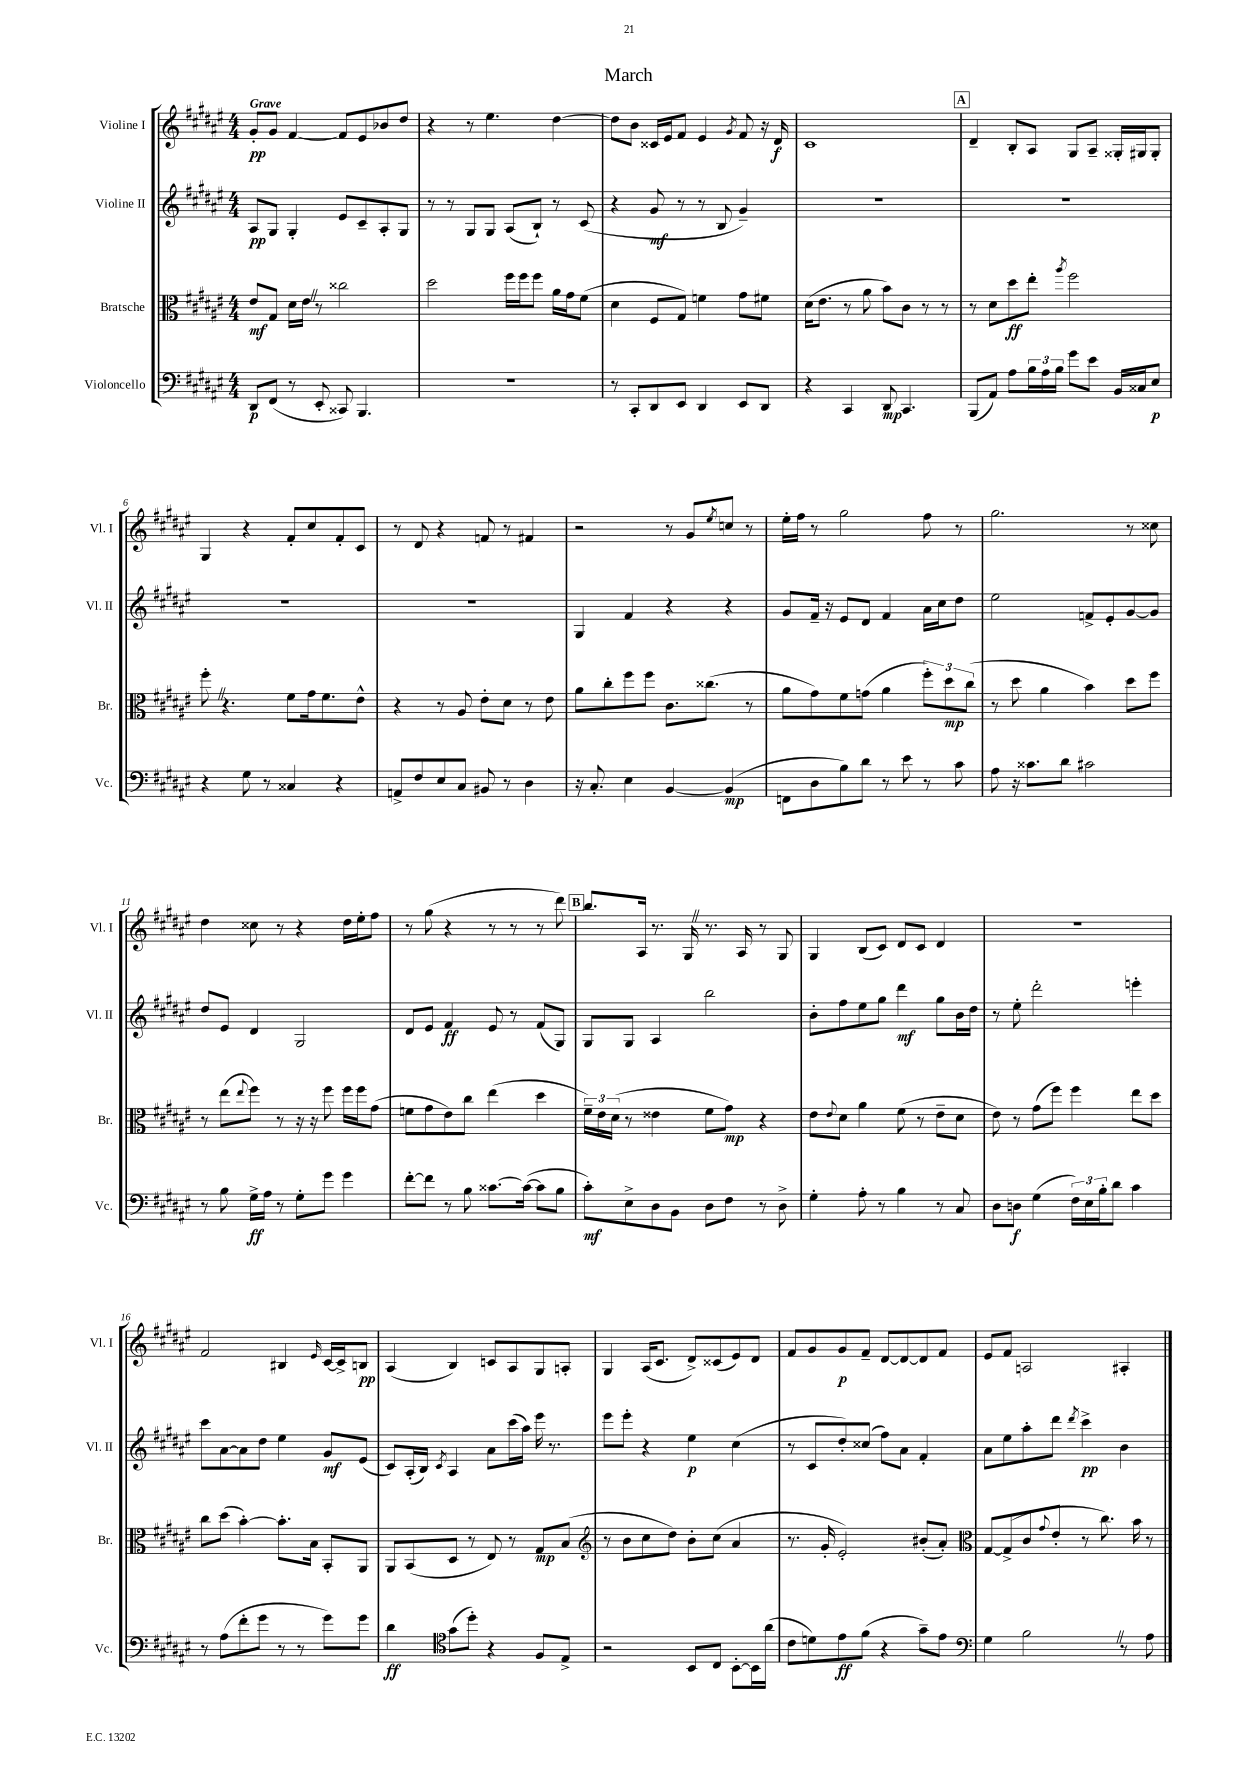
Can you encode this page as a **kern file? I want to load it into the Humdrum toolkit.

**kern	**kern	**kern	**kern
*staff4	*staff3	*staff2	*staff1
*clefF4	*clefC3	*clefG2	*clefG2
*k[f#c#g#d#a#e#]	*k[f#c#g#d#a#e#]	*k[f#c#g#d#a#e#]	*k[f#c#g#d#a#e#]
*M4/4	*M4/4	*M4/4	*M4/4
8DD#/L	8e#/L	8A#/L	8g#'/L
(8FF#/J	8G#/J	8G#/J	8g#/J
8r	16d#\LL	4G#'/	[4f#/
.	16e#\JJ	.	.
8EE#'/	8r	.	.
8CC##/)	2cc##\	8e#/L	8f#/]L
4.BBB/	.	8c#~/	8e#/
.	.	8A#'/	8b-/
.	.	8G#/J	8dd#/J
=	=	=	=
1r	2dd#\	8r	4r
.	.	8r	.
.	.	8G#/L	8r
.	.	8G#/J	4.ee#\
.	16ff#\LL	(8A#/L	.
.	16ff#\J	.	.
.	8ff#\J	8B`/J)	.
.	16a#\LL	8r	[4dd#\
.	16g#\J	.	.
.	(8f#\J	(8c#/	.
=	=	=	=
8r	4d#\	4r	8dd#\]L
8CC#'/L	.	.	8b\J
8DD#/	8F#/L	8g#/	16c##/LL
.	.	.	16e#/J
8EE#/J	8G#/J)	8r	8f#/J
4DD#/	4f\	8r	4e#/
.	.	8B/	.
.	.	.	8qg#/
8EE#/L	8g#\L	4g#~/)	8f#/
8DD#/J	8f#\J	.	16r
.	.	.	16d#/
=	=	=	=
4r	(16d#\LK	1r	1c#
.	8.e#\J	.	.
4CC#/	8r	.	.
.	8a#\	.	.
8DD#/	8b\L)	.	.
4.CC#/	8c#\J	.	.
.	8r	.	.
.	8r	.	.
=	=	=	=
(8BBB/L	8r	1r	4d#~/
8AA#/J)	8d#\L	.	.
8A#\L	8dd#\	.	8B'/L
24B\L	8ee#'\J	.	8A#/J
24A#\	.	.	.
24B\JJ	.	.	.
.	8qaa#/	.	.
8g#\L	2ff#\	.	8G#/L
8e#\J	.	.	8A#~/J
16BB/LL	.	.	16G##'/LL
16C##/J	.	.	16G#/J
8E#/J	.	.	8G#'/J
=	=	=	=
4r	8ff#'\	1r	4G#/
.	4.r	.	.
8G#\	.	.	4r
8r	.	.	.
4C##/	8f#\L	.	8f#'/L
.	16g#\k	.	8cc#/
.	8.f#\	.	.
4r	.	.	8f#'/
.	8e#^^\J	.	8c#/J
=	=	=	=
8AA^/L	4r	1r	8r
8F#/	.	.	8d#/
8E#/	8r	.	4r
8C#/J	8A#/	.	.
8BB#/	8e#'\L	.	8f/
8r	8d#\J	.	8r
4D#\	8r	.	4f#/
.	8e#\	.	.
=	=	=	=
16r	8a#\L	4G#/	2r
8.C#'/	.	.	.
.	8cc#'\	.	.
4E#\	8ff#\	4f#/	.
.	8ff#\J	.	.
[4BB/	8.c#\L	4r	8r
.	.	.	8g#/L
.	(8.cc##\J	.	.
.	.	.	8qee#/
(4BB/]	.	4r	8cc/J
.	8r	.	8r
=	=	=	=
8FF\L	8a#\L	8g#/L	16ee#'\LL
.	.	.	16ff#\JJ
8D#\	8g#\)	16f#~/Jk	8r
.	.	16r	.
8B\)	8f#\	8e#/L	2gg#\
8d#\J	(8g\J	8d#/J	.
8r	4a#\	4f#/	.
8e#\	.	.	.
8r	12ff#'\L)	16a#\LL	8ff#\
.	.	16cc#\J	.
.	12dd#\	.	.
8c#\	.	8dd#\J	8r
.	(12cc#\J	.	.
=	=	=	=
8A#\	8r	2ee#\	2.gg#\
16r	8dd#\	.	.
8.c##\L	.	.	.
.	4a#\	.	.
8d#\J	.	.	.
2c#\	4b\)	8f^/L	.
.	.	8e#'/	.
.	8dd#\L	[8g#/	8r
.	8ff#\J	8g#/]J	8cc##\
=	=	=	=
8r	8r	8dd#/L	4dd#\
8B\	(8ee#\L	8e#/J	.
.	8qqee#/	.	.
16G#^\LL	8ff#\J)	4d#/	8cc##\
16A#\JJ	.	.	.
8r	8r	.	8r
8G#'\L	16r	2G#/	4r
.	16r	.	.
8g#\J	8ff#\	.	.
4g#\	16ff#\LL	.	16dd#\LL
.	16ff#\J	.	16ee#'\J
.	(8g#\J	.	8ff#\J
=	=	=	=
[8f#'\L	8f\L	8d#/L	8r
8f#\]J	8g#\	8e#/J	(8gg#\
8r	8e#\)	4f#/	4r
8B\	8cc#\J	.	.
[8.c##\L	(4ee#\	8e#/	8r
.	.	8r	8r
(16c##\_Jk	.	.	.
8c##\]L	4dd#\	(8f#/L	8r
8B\J	.	8G#/J)	8ddd#\)
=	=	=	=
8c#'\L)	24f#~\LL)	8G#/L	8.bb/L
.	24e#\	.	.
.	(24d#\JJ	.	.
8E#^\	8r	8G#/J	.
.	.	.	16A#/Jk
8D#\	4e##\	4A#/	8.r
8BB\J	.	.	.
.	.	.	16G#/
8D#\L	8f#\L	2bb\	8.r
8F#\J	8g#\J)	.	.
.	.	.	16A#/
8r	4r	.	8r
8D#^\	.	.	8G#/
=	=	=	=
4G#'\	8e#\L	8b'\L	4G#/
.	8qqe#/	.	.
.	8d#\J	8ff#\	.
8A#'\	4a#\	8ee#\	(8B/L
8r	.	8gg#\J	8c#/J)
4B\	(8f#\	4ddd#\	8d#/L
.	8r	.	8c#/J
8r	8e#~\L	8gg#\L	4d#/
8C#/	8d#\J	16b\L	.
.	.	16dd#\JJ	.
=	=	=	=
8D#\L	8e#\)	8r	1r
8D\J	8r	8ee#'\	.
(4G#\	(8g#\L	2ddd#'\	.
.	8ff#\J)	.	.
24F#\LL)	4ff#\	.	.
24E#\	.	.	.
24B'\J	.	.	.
8d#\J	.	.	.
4c#\	8ee#\L	4eee'\	.
.	8dd#\J	.	.
=	=	=	=
8r	8cc#\L	8ccc#\L	2f#/
(8A#\L	(8dd#\J	[8a#\	.
8f#'\	[4b'\)	8a#\]	.
8g#\J	.	8dd#\J	.
8r	8.b'\]L	4ee#\	4B#/
8r	.	.	.
.	16B\Jk	.	.
.	.	.	16qqe#/
8g#\L)	8BB'/L	8g#/L	[16c#/LL
.	.	.	16c#^/]J
8g#\J	8AA#/J	(8e#/J	8B/J
=	=	=	=
4d#\	8AA#/L	8c#/L)	(4A#/
.	(8BB/	(16A#'/L	.
.	.	16B/JJ)	.
*clefC4	*	*	*
.	.	8qc#/	.
(8g#\L	8D#/J	4A#/	4B/)
8dd#'\J)	8r	.	.
4r	8E#/)	8a#\L	8c/L
.	8r	(16ccc#\L	8A#/
.	.	16aa#\JJ)	.
8F#/L	8G#/L	16eee#\	8G#/
.	.	8.r	.
8E#^/J	(8B/J	.	8A'/J
=	=	=	=
*	*clefG2	*	*
2r	8r	8eee#\L	4G#/
.	8b\L	8eee#'\J	.
.	8cc#\	4r	(16A#/LK
.	.	.	8.c#/J
.	8dd#\J)	.	.
8BB/L	8b'\L	4ee#\	8d#^/L)
8C#/J	(8cc#\J	.	(8c##/
[8BB'\L	4a#/	(4cc#\	8e#/)
16BB\]L	.	.	8d#/J
(16a#\JJ	.	.	.
=	=	=	=
8c#\L	8.r	8r	8f#/L
8d\)	.	8c#/L	8g#/
.	16g#'/	.	.
8e#\	2e#'/)	8dd#'/)	8g#/
(8f#\J	.	(8cc##/J	8f#~/J
4r	.	8ff#\L)	[8d#/L
.	.	8a#\J	8d#/_
8g#~\L)	(8b#'/L	4f#'/	8d#/]
8e#\J	8a#'/J)	.	8f#/J
=	=	=	=
*clefF4	*clefC3	*	*
4G#\	[8G#/L	8a#\L	8e#/L
.	(8G#^/]	8ee#\	8f#/J
2B\	8c#/	8aa#'\	2A/
.	8qqg#/	.	.
.	8e#'/J	8ddd#\J	.
.	.	8qddd#/	.
.	8r	4ccc#^\	.
.	8.cc#\)	.	.
8r	.	4b\	4A#'/
.	16b\	.	.
8A#\	8r	.	.
==	==	==	==
*-	*-	*-	*-
